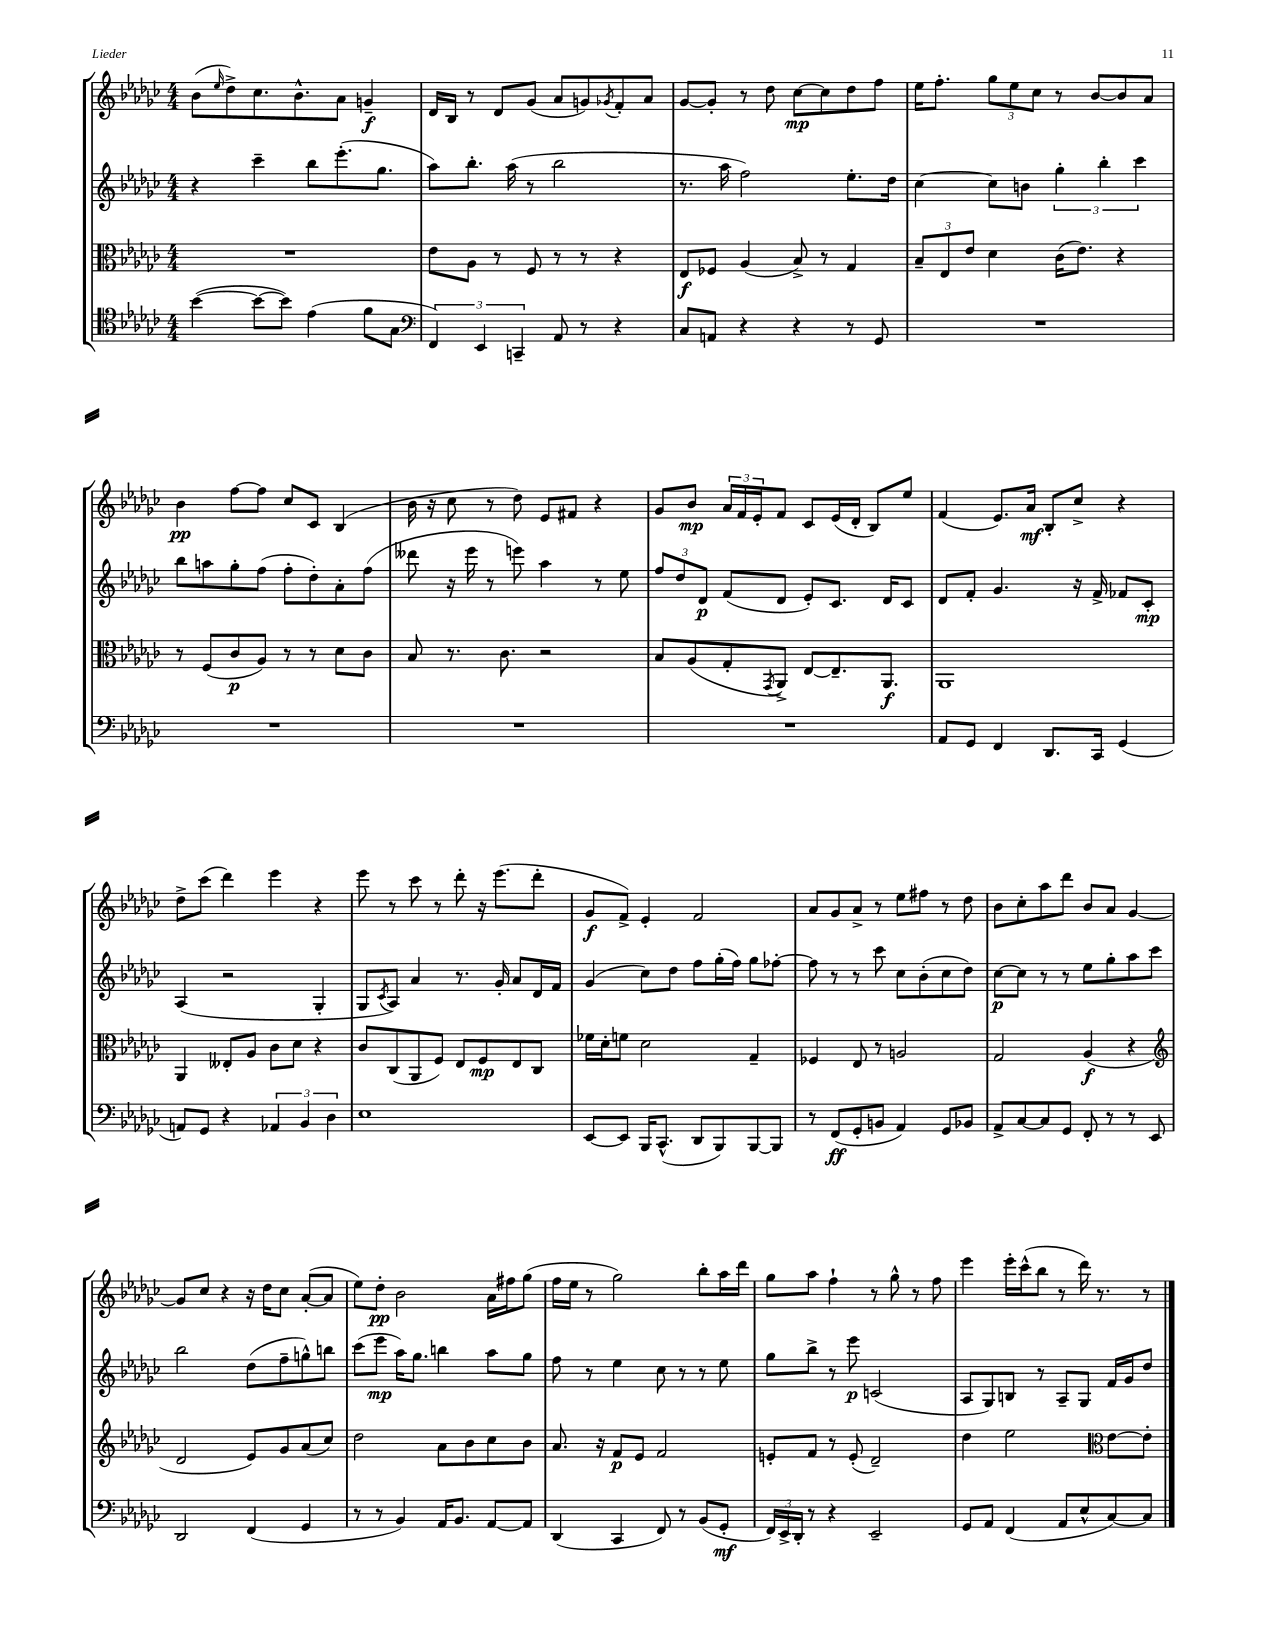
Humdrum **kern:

**kern	**dynam	**kern	**dynam	**kern	**dynam	**kern	**dynam
*part4	*part4	*part3	*part3	*part2	*part2	*part1	*part1
*staff4	*staff4	*staff3	*staff3	*staff2	*staff2	*staff1	*staff1
*clefC4	*	*clefC3	*	*clefG2	*	*clefG2	*
*k[b-e-a-d-g-c-]	*	*k[b-e-a-d-g-c-]	*	*k[b-e-a-d-g-c-]	*	*k[b-e-a-d-g-c-]	*
*M4/4	*	*M4/4	*	*M4/4	*	*M4/4	*
=11	=11	=11	=11	=11	=11	=11	=11
([4b-\	.	1r	.	4r	.	(8b-\L	.
.	.	.	.	.	.	16qqee-/	.
.	.	.	.	.	.	8dd-^\)	.
8b-\L_	.	.	.	4ccc-~\	.	8.cc-\	.
8b-\J])	.	.	.	.	.	.	.
.	.	.	.	.	.	8.b-^^\	.
(4e-\	.	.	.	8bb-\L	.	.	.
.	.	.	.	(8.eee-'\	.	8a-\J	.
8f\L	.	.	.	.	.	4gn~/	f
.	.	.	.	8.gg-\J	.	.	.
8G-\J	.	.	.	.	.	.	.
=12	=12	=12	=12	=12	=12	=12	=12
*clefF4	*	*	*	*	*	*	*
6FF/)	.	8e-\L	.	8aa-\L)	.	16d-/LL	.
.	.	.	.	.	.	16B-/JJ	.
.	.	8A-\J	.	8.bb-'\J	.	8r	.
6EE-/	.	.	.	.	.	.	.
.	.	8r	.	.	.	8d-/L	.
.	.	.	.	(16aa-\	.	.	.
6CCn~/	.	.	.	.	.	.	.
.	.	8F/	.	8r	.	(8g-/J	.
8AA-/	.	8r	.	2bb-\	.	8a-/L	.
8r	.	8r	.	.	.	8gn/)	.
.	.	.	.	.	.	8qg-X/	.
4r	.	4r	.	.	.	8f'/	.
.	.	.	.	.	.	8a-/J	.
=13	=13	=13	=13	=13	=13	=13	=13
8C-/L	.	8E-/L	f	8.r	.	[8g-/L	.
8AAn/J	.	8F-X/J	.	.	.	8g-'/J]	.
.	.	.	.	16aa-\	.	.	.
4r	.	(4A-/	.	2ff\)	.	8r	.
.	.	.	.	.	.	8dd-\	.
4r	.	8B-^/)	.	.	.	[8cc-\L	mp
.	.	8r	.	.	.	8cc-\]	.
8r	.	4G-/	.	8.ee-'\L	.	8dd-\	.
8GG-/	.	.	.	.	.	8ff\J	.
.	.	.	.	16dd-\Jk	.	.	.
=14	=14	=14	=14	=14	=14	=14	=14
1r	.	12B-~/L	.	[4cc-\	.	16ee-\KL	.
.	.	.	.	.	.	8.ff'\J	.
.	.	12E-/	.	.	.	.	.
.	.	12e-/J	.	.	.	.	.
.	.	4d-\	.	8cc-\L]	.	12gg-\L	.
.	.	.	.	.	.	12ee-\	.
.	.	.	.	8bn\J	.	.	.
.	.	.	.	.	.	12cc-\J	.
.	.	(16c-\KL	.	6gg-'\	.	8r	.
.	.	8.e-\J)	.	.	.	.	.
.	.	.	.	.	.	[8b-/L	.
.	.	.	.	6bb-'\	.	.	.
.	.	4r	.	.	.	8b-/]	.
.	.	.	.	6ccc-\	.	.	.
.	.	.	.	.	.	8a-/J	.
!!LO:LB:g=z
=15	=15	=15	=15	=15	=15	=15	=15
1r	.	8r	.	8bb-\L	.	4b-\	pp
.	.	(8F/L	.	8aan\	.	.	.
.	.	8c-/	p	8gg-'\	.	[8ff\L	.
.	.	8A-/J)	.	(8ff\J	.	8ff\J]	.
.	.	8r	.	8ff'\L	.	8cc-/L	.
.	.	8r	.	8dd-'\)	.	8c-/J	.
.	.	8d-\L	.	8a-'\	.	(4B-/	.
.	.	8c-\J	.	(8ff\J	.	.	.
=16	=16	=16	=16	=16	=16	=16	=16
1r	.	8B-/	.	8ddd--X\	.	16b-\	.
.	.	.	.	.	.	16r	.
.	.	8.r	.	16r	.	8cc-\	.
.	.	.	.	16eee-\	.	.	.
.	.	.	.	8r	.	8r	.
.	.	8.c-\	.	.	.	.	.
.	.	.	.	8eeen\)	.	8dd-\)	.
.	.	2r	.	4aa-\	.	8e-/L	.
.	.	.	.	.	.	8f#X/J	.
.	.	.	.	8r	.	4r	.
.	.	.	.	8ee-\	.	.	.
=17	=17	=17	=17	=17	=17	=17	=17
1r	.	8B-/L	.	12ff/L	.	8g-/L	.
.	.	.	.	12dd-/	.	.	.
.	.	(8A-/	.	.	.	8b-/J	mp
.	.	.	.	12d-/J	p	.	.
.	.	8G-'/	.	(8f/L	.	24a-/LL	.
.	.	.	.	.	.	24f/	.
.	.	.	.	.	.	24e-'/J	.
.	.	8qGG-/	.	.	.	.	.
.	.	8AA-^/J)	.	8d-/J	.	8f/J	.
.	.	[8E-/L	.	8e-'/L)	.	8c-/L	.
.	.	8.E-~/]	.	8.c-/J	.	(16e-/L	.
.	.	.	.	.	.	16d-'/JJ	.
.	.	.	.	.	.	8B-/L)	.
.	.	8.AA-/J	f	16d-/KL	.	.	.
.	.	.	.	8c-/J	.	8ee-/J	.
=18	=18	=18	=18	=18	=18	=18	=18
8AA-/L	.	1AA-	.	8d-/L	.	(4f/	.
8GG-/J	.	.	.	8f'/J	.	.	.
4FF/	.	.	.	4.g-/	.	8.e-/L)	.
.	.	.	.	.	.	16a-/Jk	mf
8.DD-/L	.	.	.	.	.	8B-'/L	.
.	.	.	.	16r	.	8cc-^/J	.
16CC-/Jk	.	.	.	16f^/	.	.	.
(4GG-/	.	.	.	8f-X/L	.	4r	.
.	.	.	.	8c-'/J	mp	.	.
!!LO:LB:g=z
=19	=19	=19	=19	=19	=19	=19	=19
8AAn/L)	.	4AA-/	.	(4A-/	.	8dd-^\L	.
8GG-/J	.	.	.	.	.	(8ccc-\J	.
4r	.	8E--X'/L	.	2r	.	4ddd-\)	.
.	.	8A-/J	.	.	.	.	.
6AA-X/	.	8c-\L	.	.	.	4eee-\	.
.	.	8d-\J	.	.	.	.	.
6BB-/	.	.	.	.	.	.	.
.	.	4r	.	4G-'/	.	4r	.
6D-\	.	.	.	.	.	.	.
=20	=20	=20	=20	=20	=20	=20	=20
1E-	.	8c-/L	.	8G-/L	.	8eee-\	.
.	.	.	.	8qc-/	.	.	.
.	.	(8C-/	.	8A-/J)	.	8r	.
.	.	8AA-/	.	4a-/	.	8ccc-\	.
.	.	8F/J)	.	.	.	8r	.
.	.	8E-/L	.	8.r	.	8ddd-'\	.
.	.	8F/	mp	.	.	16r	.
.	.	.	.	16g-'/	.	(8.eee-\L	.
.	.	8E-/	.	8a-/L	.	.	.
.	.	8C-/J	.	16d-/L	.	8ddd-'\J	.
.	.	.	.	16f/JJ	.	.	.
=21	=21	=21	=21	=21	=21	=21	=21
[8EE-/L	.	16f-X\LL	.	(4g-/	.	8g-/L	f
.	.	16d-'\J	.	.	.	.	.
8EE-/J]	.	8fn\J	.	.	.	8f^/J)	.
16BBB-/KL	.	2d-\	.	8cc-\L)	.	4e-'/	.
(8.CC-^^/J	.	.	.	.	.	.	.
.	.	.	.	8dd-\J	.	.	.
8DD-/L	.	.	.	8ff\L	.	2f/	.
8BBB-/)	.	.	.	(16gg-'\L	.	.	.
.	.	.	.	16ff\JJ)	.	.	.
[8BBB-/	.	4G-~/	.	8gg-\L	.	.	.
8BBB-/J]	.	.	.	[8ff-X'\J	.	.	.
=22	=22	=22	=22	=22	=22	=22	=22
8r	.	4F-X/	.	8ff-\]	.	8a-/L	.
(8FF/L	ff	.	.	8r	.	8g-/	.
8GG-'/	.	8E-/	.	8r	.	8a-^/J	.
8BBn/J	.	8r	.	8ccc-\	.	8r	.
4AA-/)	.	2An/	.	8cc-\L	.	8ee-\L	.
.	.	.	.	(8b-'\	.	8ff#X\J	.
8GG-/L	.	.	.	8cc-\	.	8r	.
8BB-X/J	.	.	.	8dd-\J)	.	8dd-\	.
=23	=23	=23	=23	=23	=23	=23	=23
8AA-^/L	.	2G-/	.	[8cc-\L	p	8b-\L	.
[8C-/	.	.	.	8cc-\J]	.	8cc-'\	.
8C-/]	.	.	.	8r	.	8aa-\	.
8GG-/J	.	.	.	8r	.	8ddd-\J	.
8FF'/	.	(4A-/	f	8ee-\L	.	8b-/L	.
8r	.	.	.	8gg-'\	.	8a-/J	.
8r	.	4r	.	8aa-\	.	[4g-/	.
8EE-/	.	.	.	8ccc-\J	.	.	.
!!LO:LB:g=z
=24	=24	=24	=24	=24	=24	=24	=24
*	*	*clefG2	*	*	*	*	*
2DD-/	.	2d-/	.	2bb-\	.	8g-/L]	.
.	.	.	.	.	.	8cc-/J	.
.	.	.	.	.	.	4r	.
(4FF/	.	8e-/L)	.	(8dd-\L	.	16r	.
.	.	.	.	.	.	16dd-\KL	.
.	.	8g-/	.	8ff~\	.	8cc-\J	.
4GG-/	.	(8a-/	.	8ggn^^\)	.	([8a-'/L	.
.	.	8cc-/J)	.	8bbn\J	.	8a-/J]	.
=25	=25	=25	=25	=25	=25	=25	=25
8r	.	2dd-\	.	(8ccc-\L	.	8ee-\L)	.
8r	.	.	.	8eee-\J	mp	8dd-'\J	pp
4BB-/)	.	.	.	16aa-\KL)	.	2b-\	.
.	.	.	.	8.gg-\J	.	.	.
16AA-/KL	.	8a-\L	.	4bbn\	.	.	.
8.BB-/J	.	.	.	.	.	.	.
.	.	8b-\	.	.	.	.	.
[8AA-/L	.	8cc-\	.	8aa-\L	.	16a-\LL	.
.	.	.	.	.	.	16ff#X\J	.
8AA-/J]	.	8b-\J	.	8gg-\J	.	(8gg-\J	.
=26	=26	=26	=26	=26	=26	=26	=26
(4DD-/	.	8.a-/	.	8ff\	.	16ff\LL	.
.	.	.	.	.	.	16ee-\JJ	.
.	.	.	.	8r	.	8r	.
.	.	16r	.	.	.	.	.
4CC-/	.	8f/L	p	4ee-\	.	2gg-\)	.
.	.	8e-/J	.	.	.	.	.
8FF/)	.	2f/	.	8cc-\	.	.	.
8r	.	.	.	8r	.	.	.
(8BB-/L	.	.	.	8r	.	8bb-'\L	.
8GG-'/J	mf	.	.	8ee-\	.	16aa-\L	.
.	.	.	.	.	.	16ddd-\JJ	.
=27	=27	=27	=27	=27	=27	=27	=27
24FF/LL)	.	8en'/L	.	8gg-\L	.	8gg-\L	.
24EE-^/	.	.	.	.	.	.	.
24DD-'/JJ	.	.	.	.	.	.	.
8r	.	8f/J	.	8bb-^\J	.	8aa-\J	.
4r	.	8r	.	8r	.	4ff`\	.
.	.	(8e'/	.	8eee-\	p	.	.
2EE-~/	.	2d-~/)	.	(2cn/	.	8r	.
.	.	.	.	.	.	8gg-^^\	.
.	.	.	.	.	.	8r	.
.	.	.	.	.	.	8ff\	.
=28	=28	=28	=28	=28	=28	=28	=28
8GG-/L	.	4dd-\	.	8A-/L	.	4eee-\	.
8AA-/J	.	.	.	8G-/)	.	.	.
(4FF/	.	2ee-\	.	8Bn/J	.	16eee-'\LL	.
.	.	.	.	.	.	(16ccc-^^\J	.
.	.	.	.	8r	.	8bb-\J	.
8AA-/L	.	.	.	8A-~/L	.	8r	.
8E-^^/	.	.	.	8G-/J	.	16ddd-\)	.
.	.	.	.	.	.	8.r	.
*	*	*clefC3	*	*	*	*	*
[8C-/)	.	[8e-\L	.	16f/LL	.	.	.
.	.	.	.	16g-/J	.	.	.
8C-/J]	.	8e-'\J]	.	8dd-/J	.	8r	.
==	==	==	==	==	==	==	==
*-	*-	*-	*-	*-	*-	*-	*-
